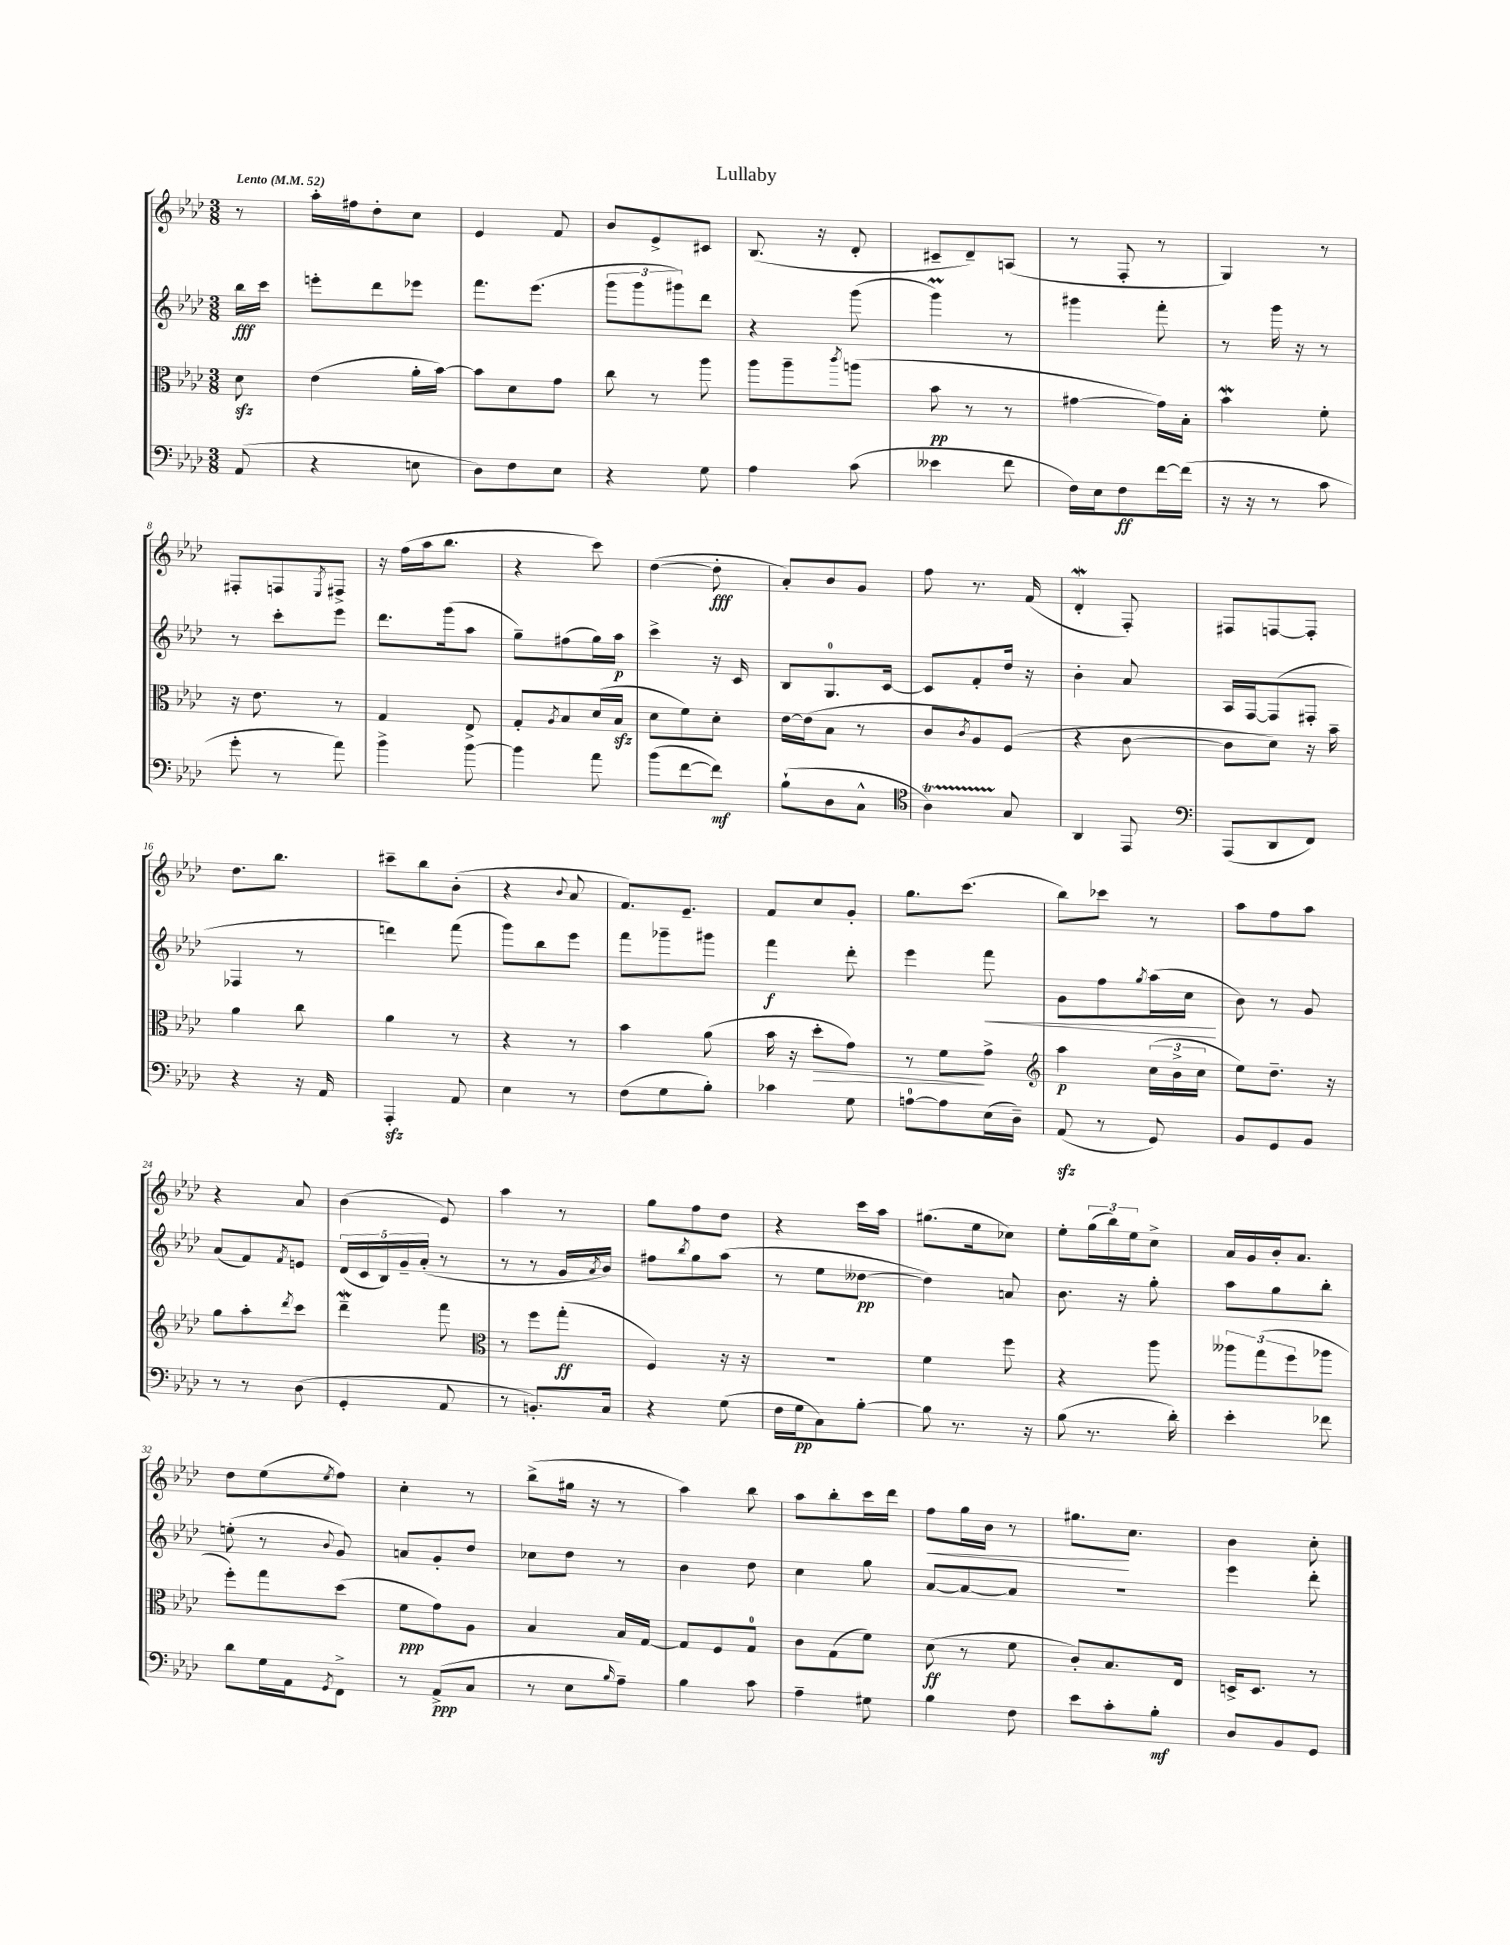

**kern	**kern	**kern	**kern
*staff4	*staff3	*staff2	*staff1
*clefF4	*clefC3	*clefG2	*clefG2
*k[b-e-a-d-]	*k[b-e-a-d-]	*k[b-e-a-d-]	*k[b-e-a-d-]
*M3/8	*M3/8	*M3/8	*M3/8
*MM52	*MM52	*MM52	*MM52
(8AA-/	8d-\	16bb-\LL	8r
.	.	16ccc\JJ	.
=	=	=	=
4r	(4e-\	8eee'\L	16aa-'\LL
.	.	.	16ff#\J
.	.	8ddd-\	8dd-'\
8E\	16a-'\LL	8eee-\J	8cc\J
.	[16b-\JJ)	.	.
=	=	=	=
8D-\L)	8b-\]L	8.fff\L	4e-/
8F\	8d-\	.	.
.	.	(8.eee-\J	.
8E-\J	8g\J	.	8f/
=	=	=	=
4r	8cc\	12ggg\L	8b-/L
.	.	12ggg\	.
.	8r	.	8e-^/
.	.	12ggg#\)	.
8G\	8aa-\	8ddd-\J	8c#/J
=	=	=	=
4A-\	8aa-\L	4r	(8.B-/
.	8aa-~\	.	.
.	.	.	16r
.	8qccc/	.	.
(8c\	(8aa\J	(8ggg\	8d-'/
=	=	=	=
4e--\	8b-\	4ggg\)	8c#~/L
.	8r	.	8d-~/)
8f\	8r	8r	(8A/J
=	=	=	=
16F\LL)	[4g#\	4ggg#\	8r
16E-\J	.	.	.
8F\	.	.	8F'/
[16f\L	16g#\]LL)	8fff'\	8r
(16f\]JJ	16B-'\JJ	.	.
=	=	=	=
16r	4b-\	8r	4G/)
16r	.	.	.
8r	.	16ggg\	.
.	.	16r	.
8c\	8f'\	8r	8r
=	=	=	=
8g'\	16r	8r	8F#'/L
.	8.e-\	.	.
8r	.	8ccc'\L	8F/
.	.	.	8qE-/
8a-\)	8r	8eee-\J	8F#^/J
=	=	=	=
4b-^\	4G/	8.ddd-\L	16r
.	.	.	(16ff\LL
.	.	.	16aa-\J
.	.	(16ggg\k	8.bb-\J
[8b-\	8E-^/	8aa-\J	.
=	=	=	=
4b-\]	8G'/L	8gg~\L)	4r
.	8qA-/	.	.
.	8B-/	(8ff#\	.
8a-\	(16d-/L	16gg\L)	8ccc\)
.	16B-/JJ	16aa-\JJ	.
=	=	=	=
(8b-\L	8d-\L	4ccc^\	([4dd-\
[8f\	8f\)	.	.
8f\]J)	8d-'\J	16r	8dd-'\]
.	.	16c/	.
=	=	=	=
(8B-`\L	[16e-\LL	8B-/L	8a-'/L)
.	(16e-\]J	.	.
8D-\	8B-\J	8.G/	8b-/
8C^^\J	8r	.	8g/J
.	.	[16c/Jk	.
=	=	=	=
*clefC4	*	*	*
4A-\)	8c/L	8c/]L	8ff\
.	8qc/	.	.
.	8A-/)	8f'/	8.r
8G/	(8F/J	16dd-/Jk	.
.	.	16r	(16f/
=	=	=	=
4AA-/	4r	4b-'\	4d-'/
8EE-/	[8c\	8a-/	8F'/)
=	=	=	=
*clefF4	*	*	*
(8AAA-/L	8c\]L	16A-/LL	8F#/L
.	.	[16F/J	.
8DD-/	8d-\J)	(8F/]	[8F/
8FF/J)	16r	8F#'/J	8F'/]J
.	16b-~\	.	.
=	=	=	=
4r	4a-\	4F-/	8.dd-\L
.	.	.	8.bb-\J
16r	8cc\	8r	.
16AA-/	.	.	.
=	=	=	=
4AAA-'/	4a-\	4ddd\)	8ccc#~\L
.	.	.	8bb-\
8AA-/	8r	(8fff\	(8b-'\J
=	=	=	=
4E-\	4r	8ggg\L)	4r
.	.	8bb-\	.
.	.	.	8qqb-/
8r	8r	8eee-\J	8a-/
=	=	=	=
(8F\L	4b-\	8fff\L	8.f/L)
8G\	.	8ggg-~\	.
.	.	.	8.e-~/J
8B-'\J)	(8a-\	8ggg#\J	.
=	=	=	=
4c-\	16b-\	4fff\	8f/L
.	16r	.	.
.	8dd-'\L	.	8cc/
8G\	8g\J)	8ddd-'\	8g'/J
=	=	=	=
[8A\L	8r	4eee-\	8.gg\L
8A\]	8f\L	.	.
.	.	.	(8.ccc\J
(16E-\L	8g^\J	8fff\	.
16D-~\JJ)	.	.	.
=	=	=	=
*	*clefG2	*	*
(8AA-/	4aa-\	8g\L	8bb-\L)
8r	.	8ff\	8ccc-\J
.	.	8qgg/	.
8GG/)	(24cc\LL	(16aa-\L	8r
.	24b-^\	.	.
.	.	16cc\JJ	.
.	24cc\JJ	.	.
=	=	=	=
8BB-/L	8ee-\L)	8b-\)	8aa-\L
8GG/	8.dd-~\J	8r	8ff\
8BB-/J	.	8g/	8aa-\J
.	16r	.	.
=	=	=	=
8r	8gg\L	(8a-/L	4r
8r	8aa-'\	8f/)	.
.	8qddd-/	8qf/	.
(8D-\	8ccc\J	8e/J	8a-/
=	=	=	=
4GG'/	4ddd-~\	(20d-/LL	(4b-\
.	.	20c/	.
.	.	20B-/)	.
.	.	20g~/	.
.	.	(20a-'/JJ	.
8AA-/	8fff\	8r	8e-/)
=	=	=	=
*	*clefC3	*	*
8r	8r	8r	4aa-\
8.BB'/L)	8ff\L	8r	.
.	(8gg'\J	16g/LL	8r
.	.	8qa-/	.
16C/Jk	.	16b-/JJ)	.
=	=	=	=
4r	4F/)	8ff#\L	8gg\L
.	.	8qbb-/	.
.	.	8gg\	8ff\
(8G\	16r	(8aa-\J	8dd-\J
.	16r	.	.
=	=	=	=
16F\LL	4.r	8r	4r
16G\J	.	.	.
8C\)	.	8ee-\L	.
[8B-'\J	.	[8dd--\J	16ccc\LL
.	.	.	16aa-\JJ
=	=	=	=
8B-\]	4f\	4dd--\])	(8.gg#\L
8.r	.	.	.
.	.	.	16ee-\k
.	8ff\	8a/	8cc-\J)
16r	.	.	.
=	=	=	=
(8B-\	4r	8.b-\	8ee-'\L
8.r	.	.	(24gg\L
.	.	.	24bb-\)
.	.	16r	.
.	.	.	24ee-\J
.	8aa-\	8gg'\	8cc^\J
16d-'\)	.	.	.
=	=	=	=
4e-'\	12aa--\L	8aa-\L	16a-/LL
.	.	.	16g/
.	(12gg\	.	.
.	.	8gg\	16b-'/J
.	12ff\	.	.
.	.	.	8.a-/J
8f-\	8aa-\J	8bb-'\J	.
=	=	=	=
8d-\L	8ff'\L)	(8ee'\	8dd-\L
16G\L	8gg\	8r	(8ee-\
16AA-\J	.	.	.
8qGG/	.	8qqb-/	8qee-/
8FF^\J	(8dd-\J	8g/)	8ff\J)
=	=	=	=
8r	8f\L	8a/L	4cc'\
(8AA-^/L	8g\)	8g'/	.
8C/J	8A-\J	8dd-/J	8r
=	=	=	=
8r	4B-/	8cc-\L	(8bb-^\L
8E-\L	.	8dd-\J	16gg#\Jk
.	.	.	16r
16qqB-/	.	.	.
8A-~\J)	16B-/LL	8r	8r
.	[16G/JJ	.	.
=	=	=	=
4B-\	8G/]L	4b-\	4aa-\)
.	8F/	.	.
8c\	8G/J	8dd-\	8bb-\
=	=	=	=
4A-~\	8c\L	4cc\	8aa-\L
.	(8G\	.	8bb-'\
8G#\	8f\J)	8gg\	16ccc\L
.	.	.	16ddd-\JJ
=	=	=	=
4B-\	(8d-\	[8a-/L	8ff\L
.	8r	8a-/_	16gg\L
.	.	.	16b-\JJ
8F\	8f\	8a-/]J	8r
=	=	=	=
8e-\L	8c'/L)	4.r	8.gg#\L
8c'\	8.B-/	.	.
.	.	.	8.cc\J
8B-'\J	.	.	.
.	16E-/Jk	.	.
=	=	=	=
8D-/L	16D^/LK	4eee-\	4b-\
.	8.D/J	.	.
8BB-/	.	.	.
8GG/J	8r	8ddd-'\	8cc'\
==	==	==	==
*-	*-	*-	*-
